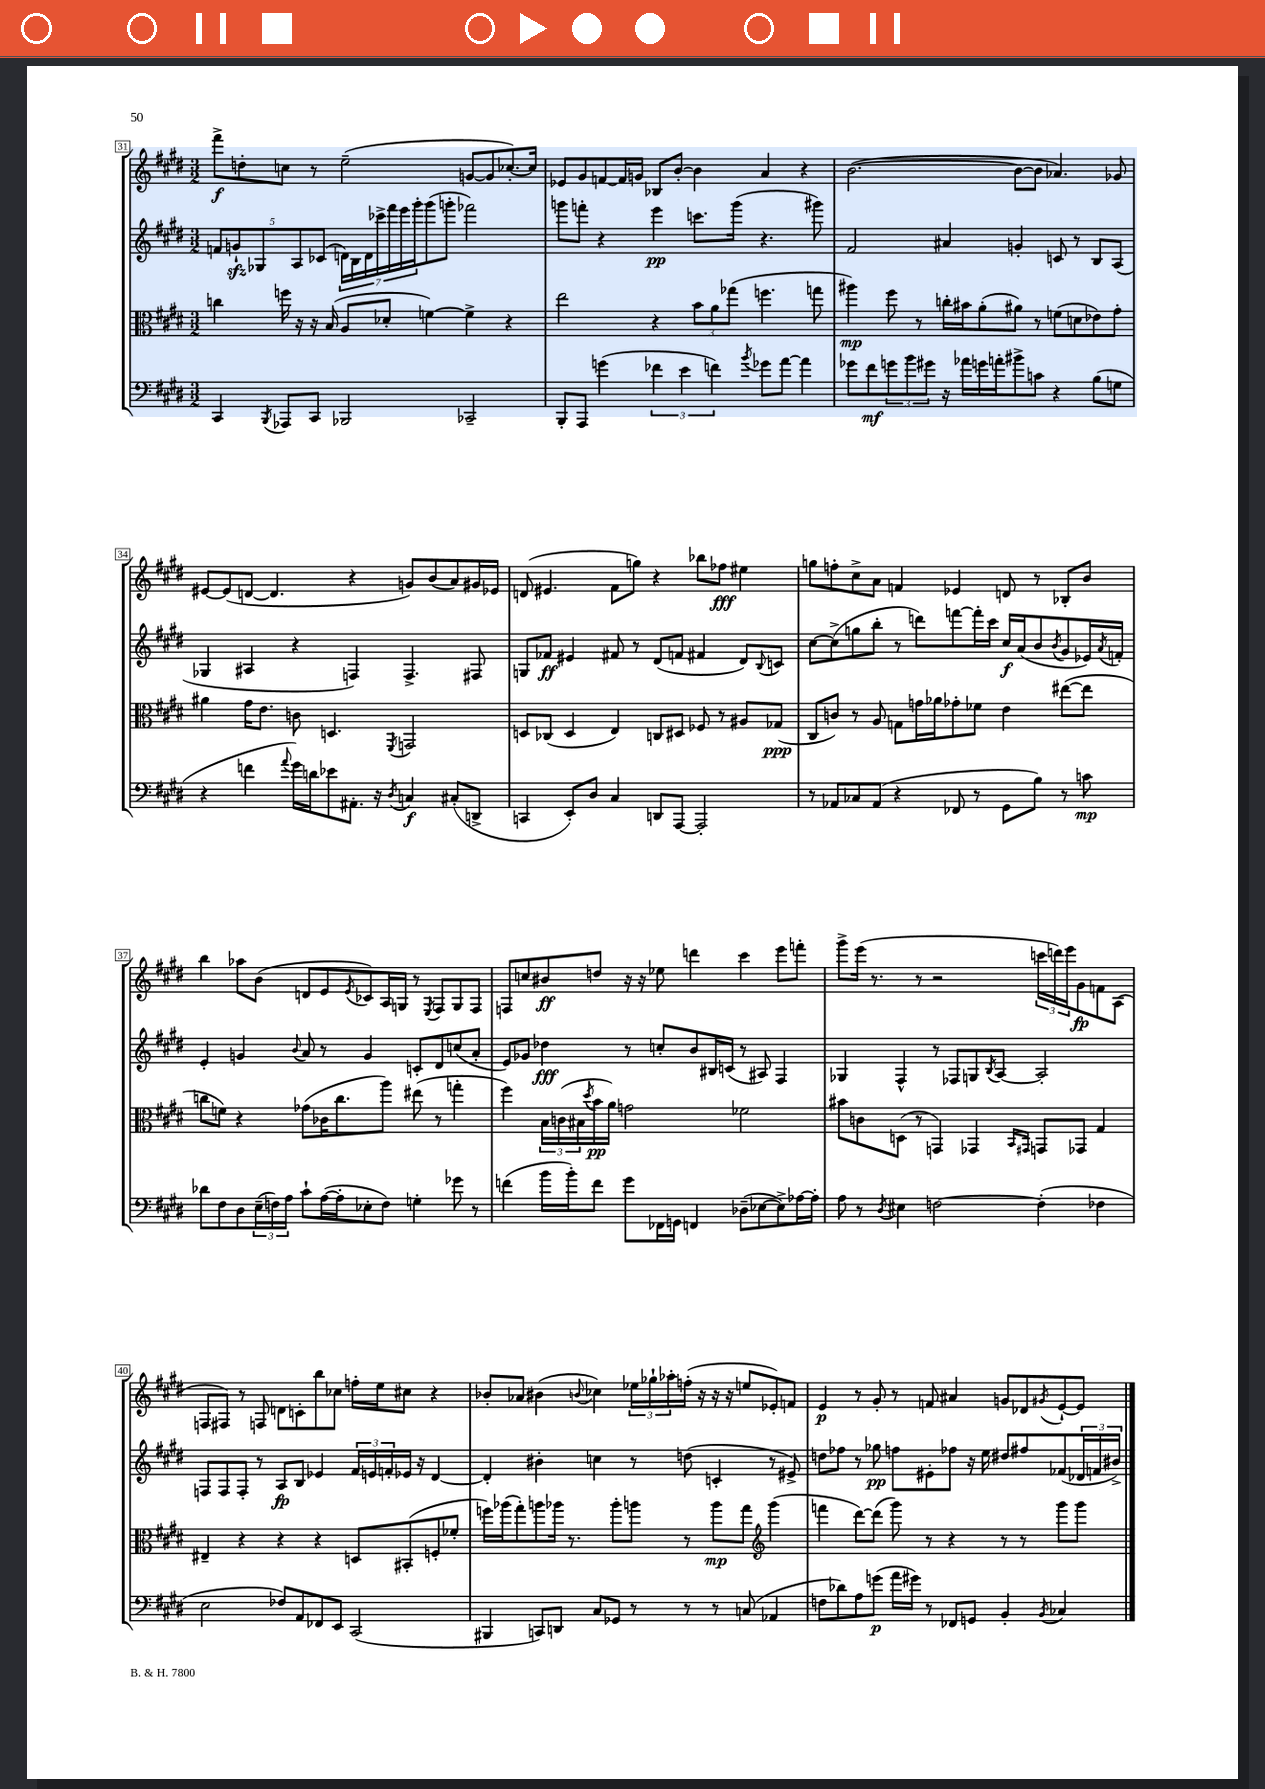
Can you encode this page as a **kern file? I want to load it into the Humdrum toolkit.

**kern	**dynam	**kern	**dynam	**kern	**dynam	**kern	**dynam
*part4	*part4	*part3	*part3	*part2	*part2	*part1	*part1
*staff4	*staff4	*staff3	*staff3	*staff2	*staff2	*staff1	*staff1
*clefF4	*	*clefC3	*	*clefG2	*	*clefG2	*
*k[f#c#g#d#]	*	*k[f#c#g#d#]	*	*k[f#c#g#d#]	*	*k[f#c#g#d#]	*
*M3/2	*	*M3/2	*	*M3/2	*	*M3/2	*
=31	=31	=31	=31	=31	=31	=31	=31
4CC#/	.	4ccn\	.	10fn/L	.	8fff#^\L	f
.	.	.	.	10gnzz`/	.	.	.
.	.	.	.	.	.	8ddn'\	.
.	.	.	.	10G-X/	.	.	.
8qBBB/	.	.	.	.	.	.	.
8AAA-X/L	.	16ffn\	.	.	.	8ccn\J	.
.	.	.	.	10A/	.	.	.
.	.	16r	.	.	.	.	.
8CC#/J	.	16r	.	.	.	8r	.
.	.	.	.	(10c-X/J	.	.	.
.	.	(16B/	.	.	.	.	.
2BBB-X/	.	8A/L	.	28dn\LL)	.	(2ee~\	.
.	.	.	.	28B\	.	.	.
.	.	.	.	28d\	.	.	.
.	.	.	.	28ccc-X^\	.	.	.
.	.	8d-X'/J	.	.	.	.	.
.	.	.	.	28fff#\	.	.	.
.	.	.	.	28eee\	.	.	.
.	.	.	.	28ggg#'\J	.	.	.
.	.	[4fn\)	.	(8ggg#\	.	.	.
.	.	.	.	8gggn'\J	.	.	.
2CC-X~/	.	4f^\]	.	2fff-X\)	.	[8gn/L	.
.	.	.	.	.	.	8g/]	.
.	.	4r	.	.	.	[8.cc-X'/)	.
.	.	.	.	.	.	16cc-/Jk]	.
=32	=32	=32	=32	=32	=32	=32	=32
8BBB'/L	.	2ee\	.	8gggn\L	.	8e-X/L	.
8AAA/J	.	.	.	8fffn'\J	.	8g#/	.
(4gn\	.	.	.	4r	.	[8fn/	.
.	.	.	.	.	.	16f/L]	.
.	.	.	.	.	.	16gn/JJ	.
6f-X\	.	4r	.	4eee\	pp	8B-X/L	.
.	.	.	.	.	.	[8b'/J	.
6e\	.	.	.	.	.	.	.
.	.	12b\L	.	8.cccn\L	.	4b\]	.
6fn\)	.	12a\	.	.	.	.	.
.	.	(12gg-X\J	.	.	.	.	.
.	.	.	.	(16ggg\Jk	.	.	.
8qb/	.	.	.	.	.	.	.
8g-X\L	.	4.ffn\	.	4.r	.	4a/	.
[8a\J	.	.	.	.	.	.	.
4a\]	.	.	.	.	.	4r	.
.	.	8ggn\	.	8ggg#X\)	.	.	.
=33	=33	=33	=33	=33	=33	=33	=33
8g-X\L	.	4aa#X\)	mp	2f#/	.	([2.b\	.
8f#\	mf	.	.	.	.	.	.
12gn\	.	8ff#\	.	.	.	.	.
12b\	.	.	.	.	.	.	.
.	.	8r	.	.	.	.	.
12g#X\J	.	.	.	.	.	.	.
16r	.	16ccn'\LL	.	4a#X/	.	.	.
16a-X\LL	.	16b#X\J	.	.	.	.	.
16gn\	.	(8a'\	.	.	.	.	.
16an'\J	.	.	.	.	.	.	.
8b#X^\	.	8a#X\J)	.	4gn'/	.	8b\L_	.
8cn\J	.	8r	.	.	.	8b\J]	.
4r	.	(8fn\L	.	8cn/	.	4.a-X/)	.
.	.	8dn\	.	8r	.	.	.
(8B\L	.	8e-X\)	.	8B/L	.	.	.
8Gn\J	.	8g#'\J	.	(8A/J	.	8g-X/	.
!!LO:LB:g=z
=34	=34	=34	=34	=34	=34	=34	=34
4r	.	4a#X\	.	4G-X/	.	[8e#X/L	.
.	.	.	.	.	.	(8e#/]	.
4fn\	.	16g#\KL	.	4A#X/	.	[8dn/J	.
.	.	8.e\J	.	.	.	.	.
.	.	.	.	.	.	4.d/]	.
8qqa/	.	.	.	.	.	.	.
16g#\LL)	.	8cn\	.	4r	.	.	.
16dn\J	.	.	.	.	.	.	.
8e-X\	.	4.Dn/	.	.	.	.	.
8.AA#X'\J	.	.	.	4Fn/)	.	4r	.
16r	.	.	.	.	.	.	.
8qD#/	.	8qFF#/	.	.	.	.	.
4Cn/	f	2GGn/	.	4.F^/	.	8gn/L)	.
.	.	.	.	.	.	(8b/	.
(8C#X'/L	.	.	.	.	.	8a/)	.
8DDn^/J	.	.	.	8F#X/	.	16g#X/L	.
.	.	.	.	.	.	16e-X/JJ	.
=35	=35	=35	=35	=35	=35	=35	=35
4CCn/	.	8Dn/L	.	8Gn/L	.	(8dn/	.
.	.	(8C-X/J	.	8f-X/J	ff	4.e#X/	.
8EE'/L)	.	4D/	.	4e#X/	.	.	.
8D#/J	.	.	.	.	.	.	.
4C#/	.	4E/)	.	8f#X/	.	8f#\L	.
.	.	.	.	8r	.	8ggn\J)	.
8DDn/L	.	8Cn/L	.	(8d#/L	.	4r	.
[8AAA/J	.	8D#X/J	.	8fn/J	.	.	.
2AAA'/]	.	8F-X/	.	4f#X/	.	8bb-X\L	.
.	.	8r	.	.	.	8ff-X\J	fff
.	.	8A#X/L	.	8d#/L)	.	4ee#X\	.
.	.	.	.	8qqB/	.	.	.
.	.	(8G-X/J	ppp	8cn/J	.	.	.
=36	=36	=36	=36	=36	=36	=36	=36
8r	.	8C#/L	.	[8cc#\L	.	8ggn\L	.
8AA-X/L	.	8cn/J)	.	(8cc#^\]	.	8ffn'\	.
8C-X/	.	8r	.	8ggn\	.	8cc#^\	.
(8AA-/J	.	8A/	.	8bb'\J	.	8a\J	.
4r	.	8Gn\L	.	8r	.	4fn/	.
.	.	16gn\L	.	8dddn\L)	.	.	.
.	.	16a-X\J	.	.	.	.	.
8FF-X/	.	8g-X'\	.	[8fffn\	.	4e-X/	.
8r	.	8f-X\J	.	16fff'\L]	.	.	.
.	.	.	.	16ccc#\JJ	.	.	.
8GG#\L	.	4e\	.	16cc#/LL	f	8dn/	.
.	.	.	.	(16a/J	.	.	.
8B\J)	.	.	.	8b/	.	8r	.
.	.	.	.	8qb/	.	.	.
8r	.	([8ee#X\L	.	8g#/	.	8B-X'/L	.
8cn\	mp	8ee#\J]	.	16e-X/L)	.	8b/J	.
.	.	.	.	8qa/	.	.	.
.	.	.	.	16fn'/JJ	.	.	.
!!LO:LB:g=z
=37	=37	=37	=37	=37	=37	=37	=37
8d-X\L	.	8ccn\L	.	4e'/	.	4bb\	.
8F#\	.	8fn\J)	.	.	.	.	.
8D#\	.	4r	.	4gn/	.	8aa-X\L	.
(24E~\L	.	.	.	.	.	(8b\J	.
24Fn\)	.	.	.	.	.	.	.
24A\JJ	.	.	.	.	.	.	.
.	.	.	.	8qqb/	.	.	.
8c#`\L	.	(8g-X\L	.	8a/	.	8dn/L	.
([16A\L	.	16c-X\K	.	8r	.	8e/	.
16A'\J]	.	8.cc\	.	.	.	.	.
.	.	.	.	.	.	8qe/	.
8E-X'\	.	.	.	4g/	.	8c-X/)	.
8F\J)	.	8aa\J)	.	.	.	16A/L	.
.	.	.	.	.	.	16Gn/JJ	.
4Gn'\	.	(8ee#X\	.	8cn'/L	.	8r	.
.	.	.	.	.	.	8qE/	.
.	.	8r	.	8d#/	.	8F#/L	.
8g-X\	.	4ggn'\	.	(8ccn/	.	8G/	.
8r	.	.	.	8a'/J	.	8F#/J	.
=38	=38	=38	=38	=38	=38	=38	=38
(4fn\	.	4ff#\)	.	8e/L)	.	8Fn/L	.
.	.	.	.	8g-X/J	.	8ccn/	.
16b\LL	.	24B\LL	.	4dd-X\	fff	8b#X/	ff
.	.	(24cn\	.	.	.	.	.
16b'\J)	.	.	.	.	.	.	.
.	.	24B#X\	.	.	.	.	.
.	.	8qdd#/	.	.	.	.	.
8f\J	.	16b\	pp	.	.	8ddn/J	.
.	.	16a\JJ)	.	.	.	.	.
8g#\L	.	2gn\	.	8r	.	16r	.
.	.	.	.	.	.	16r	.
16FF-X\L	.	.	.	8ccn'/L	.	8ee-X\	.
16GGn\JJ	.	.	.	.	.	.	.
4FFn/	.	.	.	8b/	.	4dddn\	.
.	.	.	.	16B#X/L	.	.	.
.	.	.	.	(16cn/JJ	.	.	.
(8D-X~\L	.	2f-X\	.	8r	.	4ccc#\	.
[8E-X\	.	.	.	8A#X/)	.	.	.
8E-^\])	.	.	.	4F#/	.	8eee\L	.
[16A-X\L	.	.	.	.	.	8fffn'\J	.
16A-'\JJ]	.	.	.	.	.	.	.
=39	=39	=39	=39	=39	=39	=39	=39
8A\	.	8b#X\L	.	4G-X/	.	8ggg#^\L	.
8r	.	8cn\	.	.	.	(16eee\Jk	.
.	.	.	.	.	.	8.r	.
8qD#/	.	.	.	.	.	.	.
4E#X\	.	(8Dn\J	.	4F#^^/	.	.	.
.	.	8r	.	.	.	8r	.
[2Fn\	.	4GGn/)	.	8r	.	2r	.
.	.	.	.	8F-X/L	.	.	.
.	.	4GG-X/	.	8Gn/	.	.	.
.	.	.	.	8qB/	.	.	.
.	.	.	.	[8A/J	.	.	.
.	.	16qqBB/LL	.	.	.	.	.
.	.	16qqGG#X/JJ	.	.	.	.	.
(4F'\]	.	8GGn/L	.	2A'/]	.	24cccn\LL	.
.	.	.	.	.	.	24dddn\)	.
.	.	.	.	.	.	24eee\J	.
.	.	8GG-X/J	.	.	.	8g#\	fp
4F-X\	.	4G#/	.	.	.	8fn\	.
.	.	.	.	.	.	(8A\J	.
!!LO:LB:g=z
=40	=40	=40	=40	=40	=40	=40	=40
2E\	.	4E#X~/	.	8Fn/L	.	8Fn/L	.
.	.	.	.	8F/	.	8F#X/J)	.
.	.	4r	.	8F'/J	.	8r	.
.	.	.	.	8r	.	8Fn/	.
8F-X/L)	.	4r	.	8A/L	fp	8dn\L	.
8AA/	.	.	.	8B/J	.	8cn'\	.
8FF-X/	.	4r	.	4e-X/	.	8bb\	.
8EE/J	.	.	.	.	.	8cc-X\J	.
(2CC#/	.	8Dn/L	.	24f#/LL	.	16ffn'\LL	.
.	.	.	.	24en/	.	.	.
.	.	.	.	.	.	16ee\J	.
.	.	.	.	24fn'/	.	.	.
.	.	(8BB#X'/	.	16e-X/JJ	.	8cc#X\J	.
.	.	.	.	16r	.	.	.
.	.	8Fn'/	.	[4d#/	.	4r	.
.	.	8f-X'/J	.	.	.	.	.
=41	=41	=41	=41	=41	=41	=41	=41
4BBB#X/	.	16ffn\LL)	.	4d#'/]	.	8b-X'/L	.
.	.	(16aa-X\J	.	.	.	.	.
.	.	8gg#'\)	.	.	.	8a-X/J	.
8CCn/L)	.	8aan\	.	4b#X'\	.	(4b#X\	.
8DDn/J	.	16aa-X\Jk	.	.	.	.	.
.	.	8.r	.	.	.	.	.
.	.	.	.	.	.	8qqbn/	.
8C#/L	.	.	.	4ccn\	.	4cc-X\)	.
8GG-X/J	.	8aa-'\L	.	.	.	.	.
8r	.	8aan\J	.	8r	.	24ee-X\LL	.
.	.	.	.	.	.	24gg-X`\	.
.	.	.	.	.	.	24aa-X'\	.
8r	.	8r	.	(8ddn\	.	(16ffn'\JJ	.
.	.	.	.	.	.	16r	.
8r	.	8aa\L	mp	4cn'/	.	16r	.
.	.	.	.	.	.	16r	.
(8Cn/	.	8gg#\J	.	.	.	8een/L	.
*	*	*clefG2	*	*	*	*	*
4AA-X/	.	(4ggg#\	.	8r	.	8e-X'/)	.
.	.	.	.	8e#X^/)	.	8fn/J	.
=42	=42	=42	=42	=42	=42	=42	=42
8Fn\L	.	4fffn\	.	8ddn\L	.	4e/	p
8d-X\)	.	.	.	8ff-X\J	.	.	.
8A\	.	[8ddd#\L)	.	8r	.	8r	.
(8gn\J	p	(8ddd#\J]	.	8gg-X\	pp	8g#'/	.
16a\LL	.	8ggg#\)	.	8ffn\L	.	8r	.
16g#X\JJ)	.	.	.	.	.	.	.
8r	.	8r	.	8e#X'\	.	8fn/	.
8FF-X/L	.	4r	.	8ff-X\J	.	4a#X/	.
8GGn/J	.	.	.	16r	.	.	.
.	.	.	.	16ee\	.	.	.
4BB'/	.	8r	.	8dd#X/L	.	8gn/L	.
.	.	8r	.	8ff#X/	.	8d-X/	.
8qBB/	.	.	.	.	.	8qg#X/	.
4C-X/	.	8ggg#\L	.	(8f-X/	.	[8e`/	.
.	.	8ggg#\J	.	24d-X/L	.	8e/J]	.
.	.	.	.	24fn/	.	.	.
.	.	.	.	24b#X^/JJ)	.	.	.
==	==	==	==	==	==	==	==
*-	*-	*-	*-	*-	*-	*-	*-
